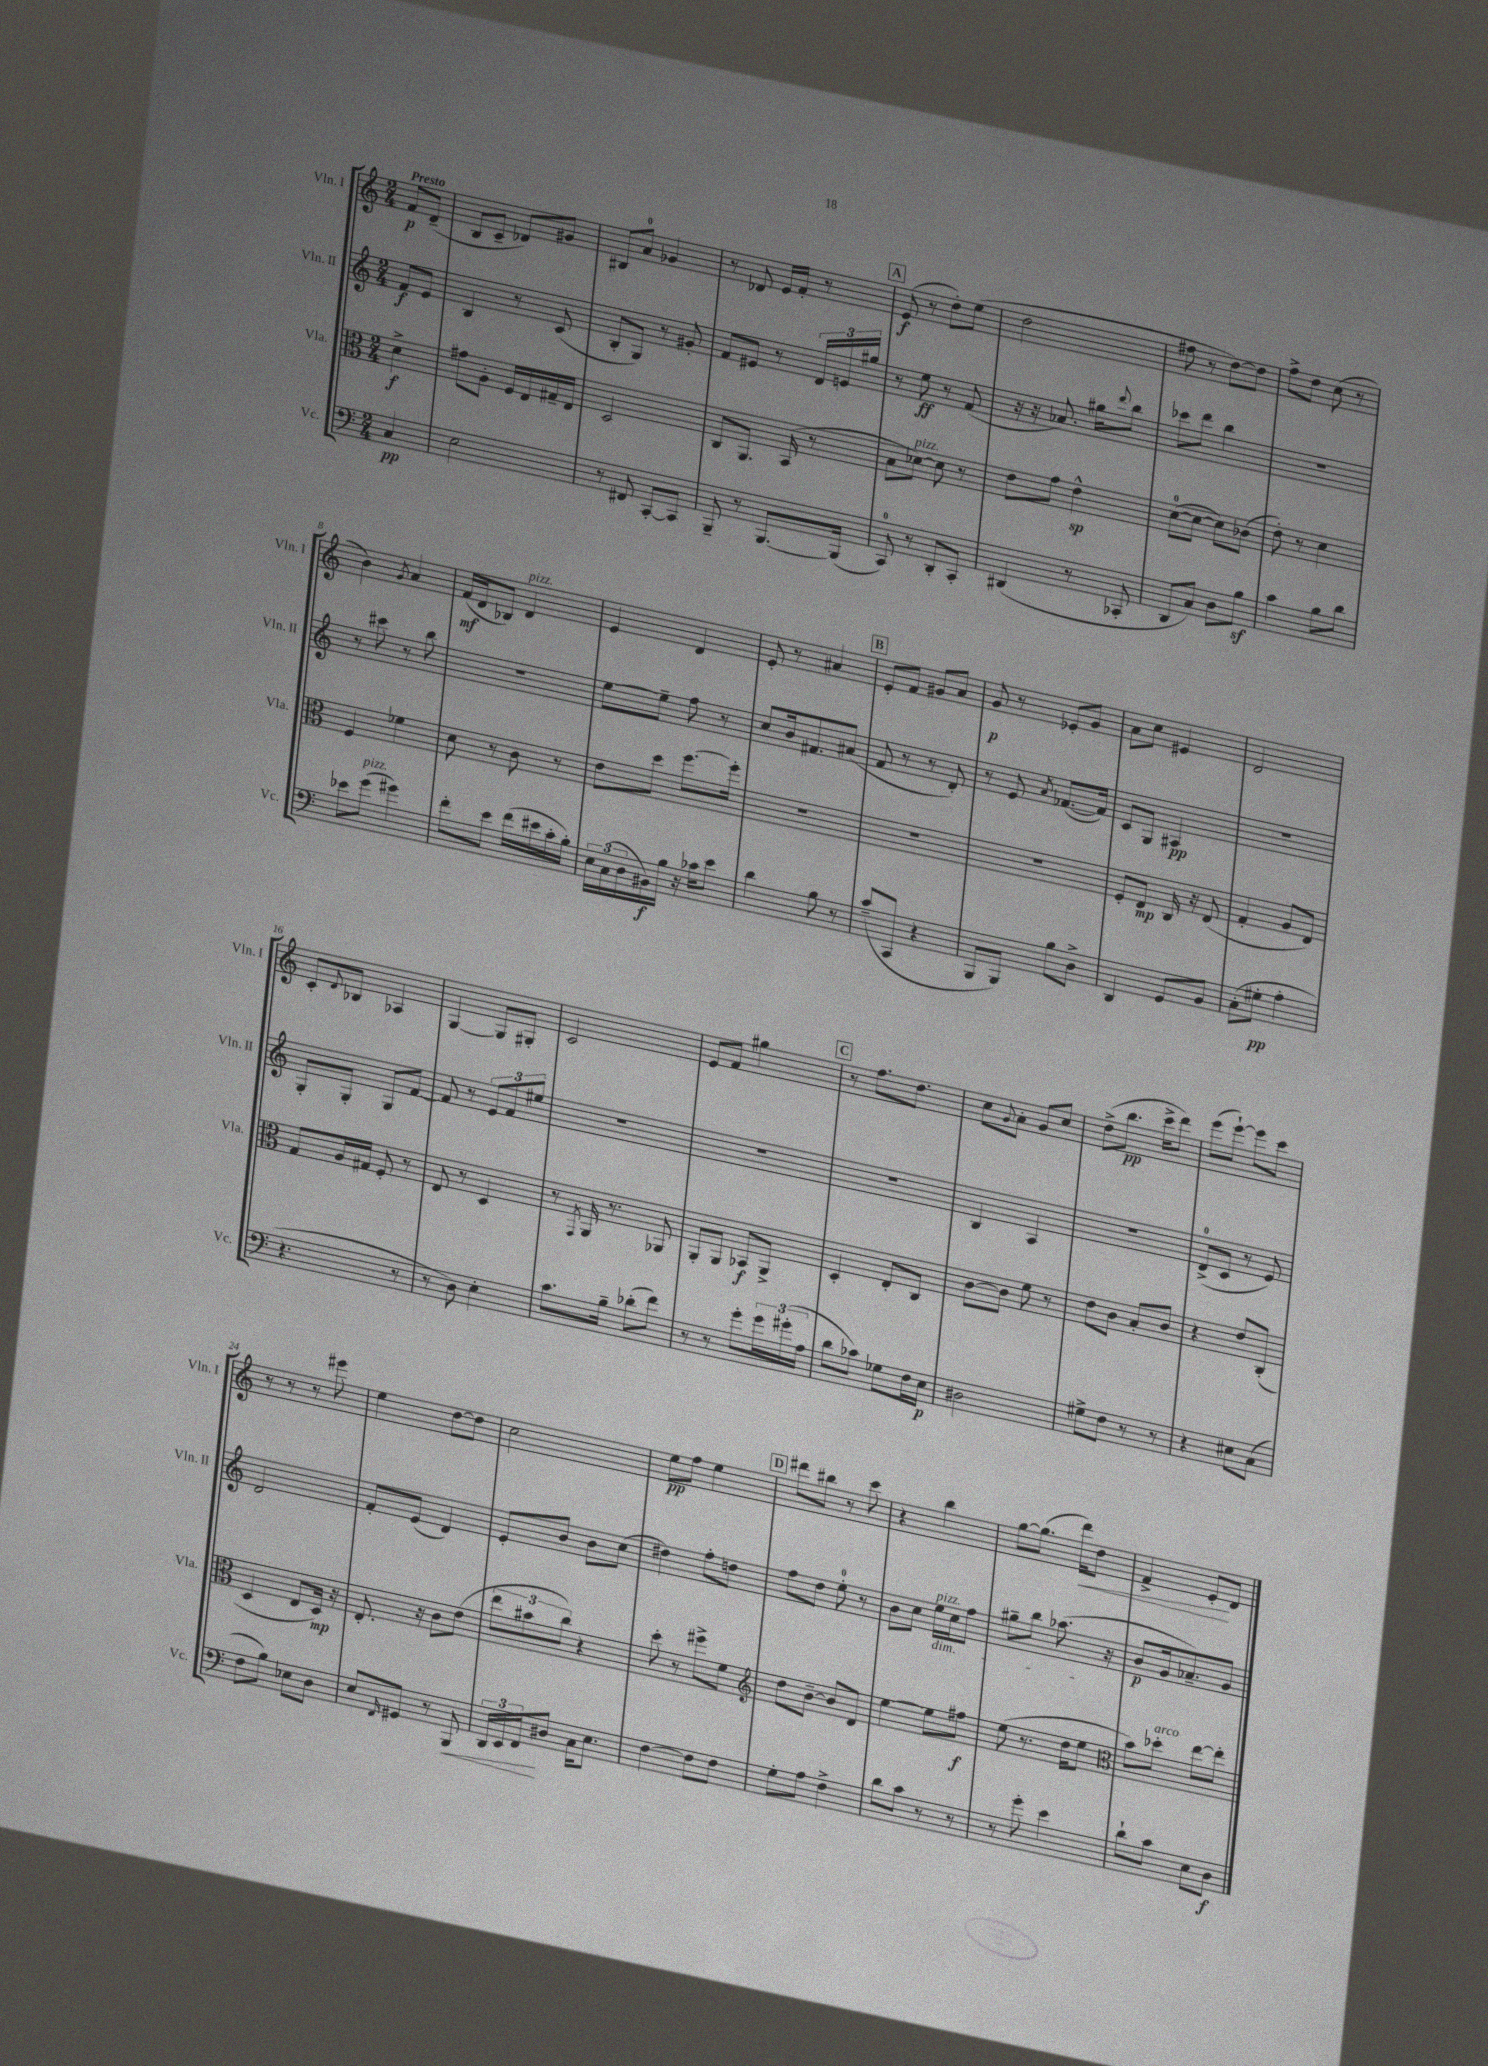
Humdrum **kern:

**kern	**kern	**kern	**kern
*staff4	*staff3	*staff2	*staff1
*clefF4	*clefC3	*clefG2	*clefG2
*k[]	*k[]	*k[]	*k[]
*M2/4	*M2/4	*M2/4	*M2/4
4C/	4d^\	8f/L	8f/L
.	.	8e/J	(8d~/J
=	=	=	=
2E\	8g#\L	4B/	8B/L
.	8A'\J	.	8c~/J
.	16F/LL	8r	8d-/L)
.	16E/	.	.
.	16G#~/	(8c/	8g#/J
.	16E/JJ	.	.
=	=	=	=
8r	2D/	8B'/L	8B#/L
8FF#/	.	8G/J)	8a/J
[8CC'/L	.	8r	4g-/
8CC/]J	.	8g#'/	.
=	=	=	=
8BBB~/	8C/L	8f/L	8r
8r	8.AA/J	8e#/J	8d-/
[8.BBB/L	.	8r	16e/LL
.	(16BB/	.	16f'/JJ
.	8r	24d/LL	8r
.	.	24e/	.
(16BBB/]Jk	.	.	.
.	.	24gg#/JJ	.
=	=	=	=
8CC/)	8B\L	8r	(8e/
8r	[8d-\J)	8ee\	8r
8DD'/L	8d-\]	8r	8dd'\L)
8CC'/J	8r	(8f/	(8ee\J
=	=	=	=
(4DD#/	8e\L	16r	2dd\
.	.	16r	.
.	8g\J	8.a-/)	.
8r	4e^^\	.	.
.	.	16gg#\LK	.
.	.	8qqddd/	.
8CC-'/	.	8bb\J	.
=	=	=	=
8DD/L	([8d\L	8ccc-\L	8ff#\
8C/J)	8d\_J	8ddd\J	8r
8D\L	8d\]L)	4bb\	[8dd\L)
8B\J	(8c-\J	.	8dd\]J
=	=	=	=
4c\	8e'\)	2r	8ff^\L
.	8r	.	8dd\J
8B\L	4d\	.	(8cc\
8d\J	.	.	8r
=	=	=	=
8e-\L	4F/	8r	4b\)
(8g\J	.	8ccc#\	.
.	.	.	8qg/
4g#\)	4f-\	8r	4a/
.	.	8bb\	.
=	=	=	=
8f'\L	8d\	2r	(16f/LL
.	.	.	16d/J
8e\J	8r	.	8B-/J)
(16f\LL	8c\	.	4d/
16e#\	.	.	.
16c'\	8r	.	.
16B'\JJ)	.	.	.
=	=	=	=
24E\LL	8e\L	[8ee\L	4e/
(24C\	.	.	.
24D\	.	.	.
16BB#\)	8dd\J	8ee~\]J	.
16B\JJ	.	.	.
16r	[8.ff\L	8ff\	4d/
16c-\LK	.	.	.
8e\J	.	8r	.
.	16ff'\]Jk	.	.
=	=	=	=
4d\	2r	8cc/L	8e'/
.	.	16b/k	8r
.	.	8.f#/	.
8B\	.	.	4a#/
8r	.	(8a#/J	.
=	=	=	=
(8c~/L	2r	8f/	8e'/L
8CC/J	.	8r	8f/J
4r	.	8r	8g#/L
.	.	8d'/)	8a/J
=	=	=	=
8BBB/L	2r	8r	8g/
8BBB/J)	.	8e/	8r
.	.	8qa/	.
8B\L	.	([8.f-/L	8e-'/L
8D^\J	.	.	8g/J
.	.	16f-/]Jk)	.
=	=	=	=
4DD/	8F'/L	8c/L	8a\L
.	8E/J	8G/J	8cc\J
8GG/L	16C/	4A#/	4e#/
.	16r	.	.
8BB/J	(8E/	.	.
=	=	=	=
(8C'\L	4G'/	2r	2d/
8G#'\J	.	.	.
4A'\	8A/L	.	.
.	8E/J)	.	.
=	=	=	=
4.r	8G/L	8G'/L	8c'/L
.	.	.	8qqd/
.	16A/L	8G'/J	8B-/J
.	16G#/JJ	.	.
.	8F'/	8G/L	4A-/
8r	8r	[8f/J	.
=	=	=	=
8r	8E/	8f/]	[4G/
8D\)	8r	8r	.
4E'\	4D/	12e/L	8G/]L
.	.	12f/	.
.	.	.	8G#'/J
.	.	12ee#/J	.
=	=	=	=
8.c\L	8r	2r	2c/
.	8qGG/	.	.
.	16AA/	.	.
16B~\Jk	8.r	.	.
(8d-'\L	.	.	.
8f\J)	8AA-/	.	.
=	=	=	=
8r	8AA'/L	2r	8e/L
8r	8AA/J	.	8f/J
8g'\L	8BB-/L	.	4gg#\
24g\L	8AA^/J	.	.
(24g#'\	.	.	.
24A\JJ	.	.	.
=	=	=	=
8d\L	4D'/	2r	8r
8c-\J)	.	.	8.ff\L
8G-\L	8E'/L	.	.
.	.	.	8.dd\J
16F\L	8C/J	.	.
16E\JJ	.	.	.
=	=	=	=
2D#\	[8c\L	4B/	8cc\L
.	.	.	8qqg/
.	8c\]J	.	8a'\J
.	8f\	4A/	8g/L
.	8r	.	8cc/J
=	=	=	=
8G#^\L	8e\L	2r	(8dd^\L
8F\J	8c\J	.	8.bb\J
8r	8B'/L	.	.
.	.	.	16ccc^\LK
8r	8c/J	.	8ddd\J)
=	=	=	=
4r	4r	(8d^/L	(8eee\L
.	.	8c/J	[8eee`\J)
8E#\L	8e/L	8r	8eee\]L
(8C\J	(8C'/J	8e/)	8ccc\J
=	=	=	=
8F\L	4D/	2d/	8r
8B\J)	.	.	8r
8E-\L	8E/L	.	8r
8D\J	16D/Jk)	.	8eee#\
.	16r	.	.
=	=	=	=
8E/L	8.E'/	8f'/L	4ee\
16qqFF/	.	.	.
8GG#/J	.	(8e/J	.
.	16r	.	.
8r	8c\L	4d/)	[8dd\L
8BBB/	(8e\J	.	8dd\]J
=	=	=	=
24DD/LL	12ee\L	8e'/L	2cc\
24EE/	.	.	.
24FF/J	12b#\	.	.
8D#/J	.	8b/J	.
.	12cc\J)	.	.
16C\LK	4r	8b\L	.
8.E\J	.	.	.
.	.	(8cc\J	.
=	=	=	=
[4F\	8dd'\	4dd#\)	8ee\L
.	8r	.	8ff\J
8F\]L	8ff#^\L	8ff'\L	4ee\
8F\J	8f\J	8dd\J	.
=	=	=	=
*	*clefG2	*	*
8G'\L	8dd\L	8ff\L	8ddd#\L
8A\J	[8b~\J	8dd\J	8bb#\J
4F^\	8b/]L	8ee'\	8r
.	8d/J	8r	8ccc\
=	=	=	=
8d\L	[4ee\	8b\L	4r
8c\J	.	8cc\J	.
8r	8ee\]L	16ee\LL	4bb\
.	.	16cc\J	.
8r	8ff#\J	8ff\J	.
=	=	=	=
8r	(8ee\	8gg#~\L	[8gg\L
8g'\	8.r	8bb\J	(8.gg\]J
4e\	.	(8.aa-\	.
.	16dd\LK	.	16ddd\LK)
.	8ee\J	.	8dd\J
.	.	16r	.
=	=	=	=
*	*clefC3	*	*
8d`\L	8b\L)	8b/L	4f^/
8c\J	8dd-'\J	16g/k	.
.	.	8.a-~/)	.
8E\L	[8ee\L	.	8e'/L
8D\J	8ee'\]J	8g/J	8d/J
==	==	==	==
*-	*-	*-	*-
